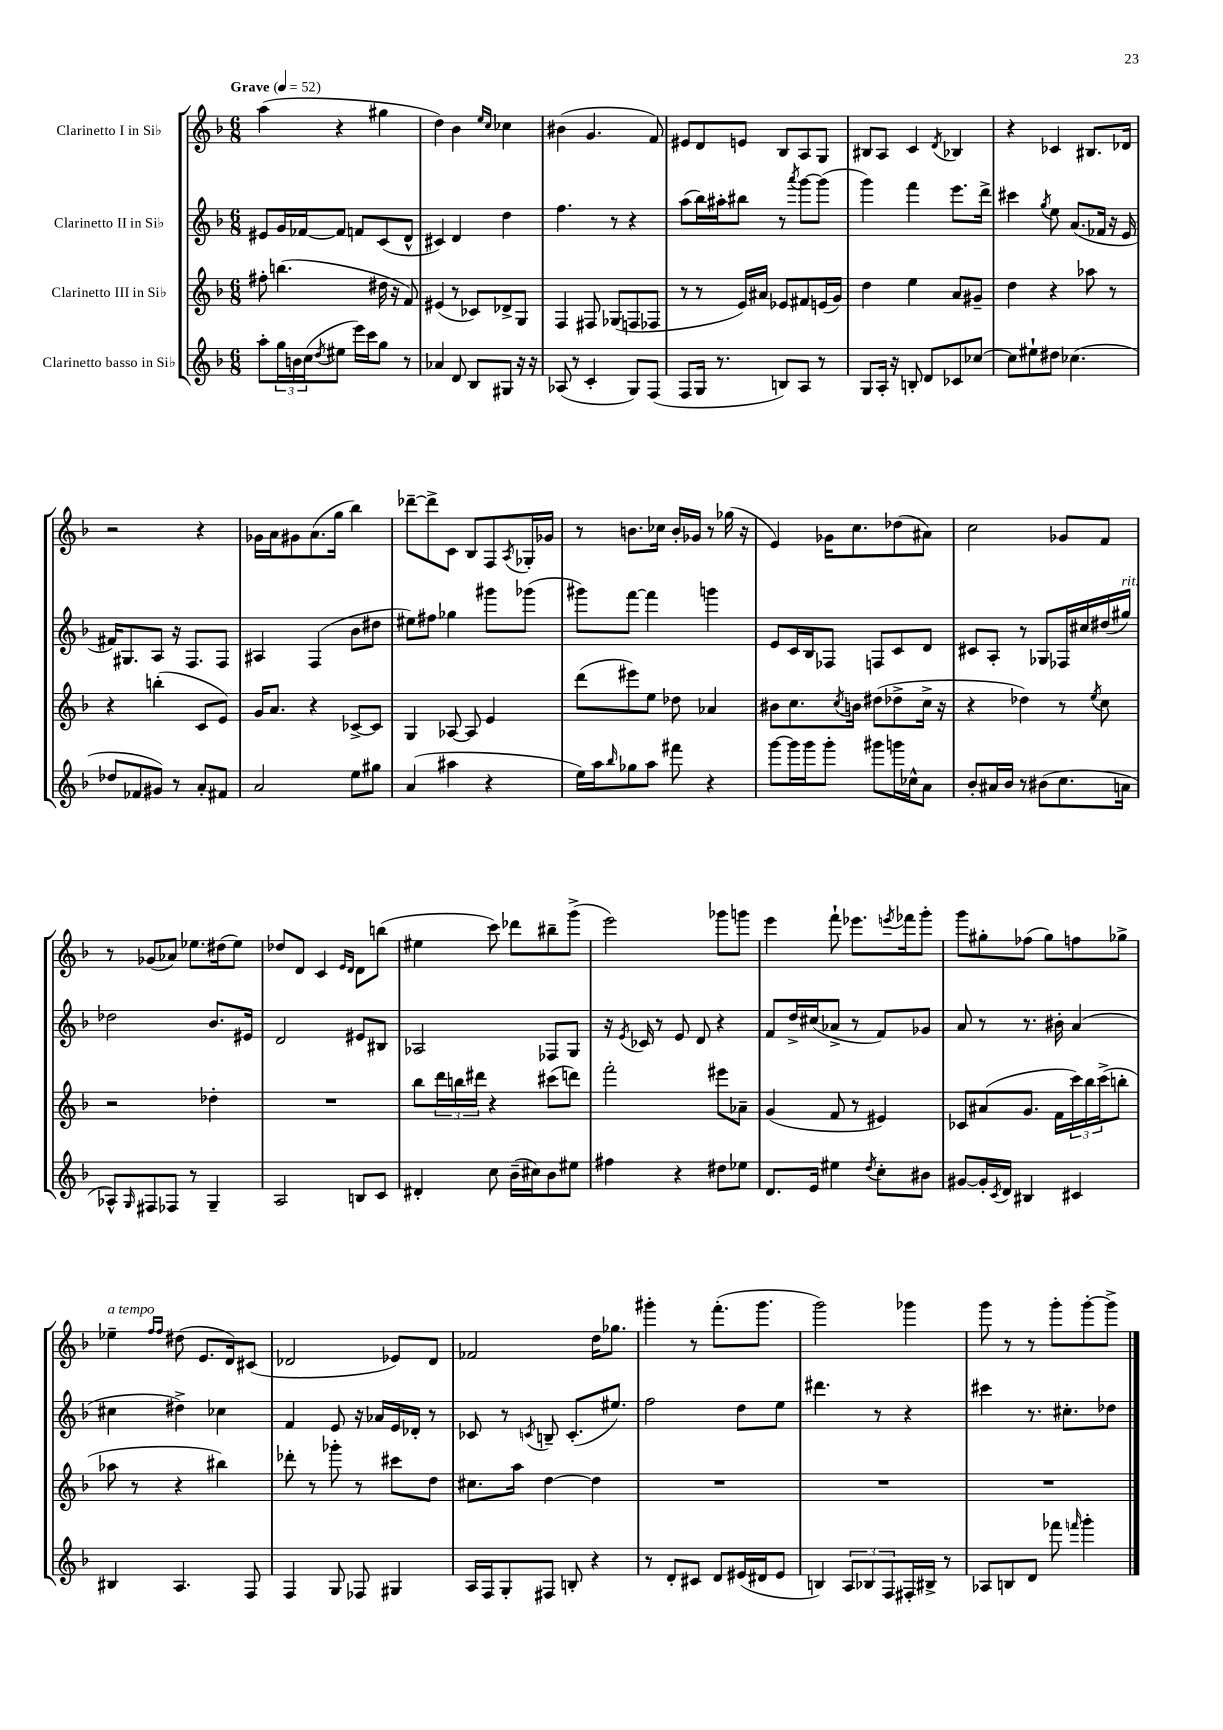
<<
\new StaffGroup <<
\new Staff = "s0" \with { instrumentName = "Clarinetto I in Sib" } {
    \clef treble \key f \major \numericTimeSignature \time 6/8 \tempo "Grave" 4 = 52
    a''4( r4 gis''4 |
    d''4) bes'4 \grace { e''16 c''16 } ces''4 |
    bis'4( g'4. f'8) |
    eis'8 d'8 e'8 bes8 a8 g8 |
    bis8 a8 c'4 \acciaccatura { d'8 } bes4 |
    r4 ces'4 bis8. des'16 |
    r2 r4 |
    ges'16 a'16 gis'8 a'8.( g''16 bes''4) |
    des'''8~-- des'''8-> c'8 bes8 f8 \acciaccatura { a8 } ges16-. ges'16 |
    r8 b'8. ces''16 b'16-. ges'16 r8 ges''16( r16 |
    e'4) ges'16 c''8. des''8( ais'8) |
    c''2 ges'8 f'8 |
    r8 ges'8( aes'8) ees''8. dis''16( ees''8) |
    des''8 d'8 c'4 \grace { e'16 d'16 } d'8 b''8( |
    eis''4 c'''8) des'''8 bis''8-- g'''8->( |
    e'''2) ges'''8 g'''8 |
    e'''4 f'''8-! ees'''8. \acciaccatura { e'''8 } fes'''16 g'''8-. |
    g'''8 gis''8-. fes''8( gis''8) f''8 ges''8-> |
    ees''4--^\markup { \italic "a tempo" } \grace { f''16 f''16 } dis''8( e'8. d'16) cis'8( |
    des'2 ees'8) des'8 |
    fes'2 d''16 ges''8. |
    gis'''4-. r8 f'''8.-.( gis'''8. |
    g'''2) ges'''4 |
    g'''8 r8 r8 g'''8-. g'''8~-. g'''8-> \bar "|." |
}
\new Staff = "s1" \with { instrumentName = "Clarinetto II in Sib" } {
    \clef treble \key f \major \numericTimeSignature \time 6/8
    eis'8 g'16 fes'16~ fes'8 f'8 c'8( d'8-^ |
    cis'4) d'4 d''4 |
    f''4. r8 r4 |
    a''8( bes''16) ais''16-. bis''8 r8 \acciaccatura { a'''8 } g'''8~ g'''8( |
    g'''4) f'''4 e'''8. d'''16-> |
    cis'''4 \acciaccatura { g''8 } e''8 a'8.( fes'16 r16 e'16 |
    fis'16) gis8. a8 r16 f8. f8 |
    ais4 f4( bes'8 dis''8 |
    eis''8) fis''8 ges''4 gis'''8 ges'''8( |
    gis'''8) f'''8~ f'''4 g'''4 |
    e'8 c'16 bes16 fes8 f8 c'8 d'8 |
    cis'8 a8-. r8 ges8 fes16 cis''16 dis''16( gis''16^\markup { \italic "rit." }) |
    des''2 bes'8. eis'16 |
    d'2 eis'8 bis8 |
    aes2 fes8 g8 |
    r16 \acciaccatura { e'8 } ces'16 r8 e'8 d'8 r4 |
    f'8 d''16-> cis''16( aes'8-> r8 f'8) ges'8 |
    a'8 r8 r8. bis'16-. a'4( |
    cis''4 dis''4->) ces''4 |
    f'4 e'8 r16 aes'16 e'16 des'16-. r8 |
    ces'8 r8 \acciaccatura { c'8 } b8-- c'8.-.( eis''8.) |
    f''2 d''8 e''8 |
    dis'''4. r8 r4 |
    cis'''4 r8. cis''8.-. des''8 \bar "|." |
}
\new Staff = "s2" \with { instrumentName = "Clarinetto III in Sib" } {
    \clef treble \key f \major \numericTimeSignature \time 6/8
    fis''8-. b''4.( dis''16 r16 f'8) |
    eis'4( r8 ces'8) des'8-> g8 |
    f4 fis8 ges8( f8 fes8 |
    r8 r8 e'16) ais'16 ees'8 fis'8 e'16( g'16) |
    d''4 e''4 a'8 gis'8-- |
    d''4 r4 aes''8 r8 |
    r4 b''4-.( c'8 e'8) |
    g'16 a'8. r4 ces'8~-> ces'8 |
    g4 aes8~ aes8 e'4 |
    d'''8( eis'''8) e''8 des''8 aes'4 |
    bis'8 c''8. \acciaccatura { c''8 } b'16 dis''8( des''8-> c''16-> r16 |
    r4 des''4) r8 \acciaccatura { e''8 } c''8 |
    r2 des''4-. |
    R2. |
    bes''8 \tuplet 3/2 { d'''16 b''16 dis'''16 } r4 cis'''8( d'''8) |
    f'''2-. eis'''8 aes'8-- |
    g'4( f'8 r8 eis'4) |
    ces'8 ais'8( g'8. f'16 \tuplet 3/2 { c'''16) bes''16 c'''16->( } b''8-. |
    aes''8 r8 r4 bis''4) |
    des'''8-. r8 ges'''8-. r8 cis'''8 d''8 |
    cis''8. a''16 d''4~ d''4 |
    R2. |
    R2. |
    R2. \bar "|." |
}
\new Staff = "s3" \with { instrumentName = "Clarinetto basso in Sib" } {
    \clef treble \key f \major \numericTimeSignature \time 6/8
    a''8-. \tuplet 3/2 { g''16 b'16 c''16( } \acciaccatura { d''8 } eis''8 e'''16) c'''16 g''8 r8 |
    aes'4 d'8 bes8 gis8 r16 r16 |
    aes8( r8 c'4-. g8) f8( |
    f8 g16 r8. b8) a8 r8 |
    g8 a16-. r16 b8-. d'8 ces'8 ces''8~ |
    ces''8 eis''8-! dis''8 ces''4.( |
    des''8 fes'8 gis'8) r8 a'8-. fis'8 |
    a'2 e''8 gis''8 |
    a'4( ais''4 r4 |
    e''16) a''16 \grace { bes''16 } ges''8 a''8 fis'''8 r4 |
    g'''8~ g'''16 g'''16 g'''8-. gis'''8 g'''16 ces''16-^ a'8 |
    bes'8-. ais'16 bes'16 r8 bis'8( c''8. a'16 |
    aes8-^) \grace { g16 } fis8 fes8 r8 g4-- |
    a2 b8 c'8 |
    dis'4-. c''8 bes'16--( cis''16) bes'8 eis''8 |
    fis''4 r4 dis''8 ees''8 |
    d'8. e'16 eis''4 \acciaccatura { d''8 } c''8-. bis'8 |
    gis'8~ gis'16-. \acciaccatura { c'8 } d'16 bis4 cis'4 |
    bis4 a4. f8 |
    f4 g8 fes8 gis4 |
    a16 f16 g8-. fis8 b8-. r4 |
    r8 d'8-. cis'8 d'8 eis'16( dis'16 eis'8 |
    b4) \tuplet 3/2 { a8 bes8 f8 } fis16-. bis16-> r8 |
    aes8 b8 d'8 fes'''8 \grace { f'''16 } g'''4-. \bar "|." |
}
>>
>>
\layout { \context { \Score \remove "Bar_number_engraver" } }
